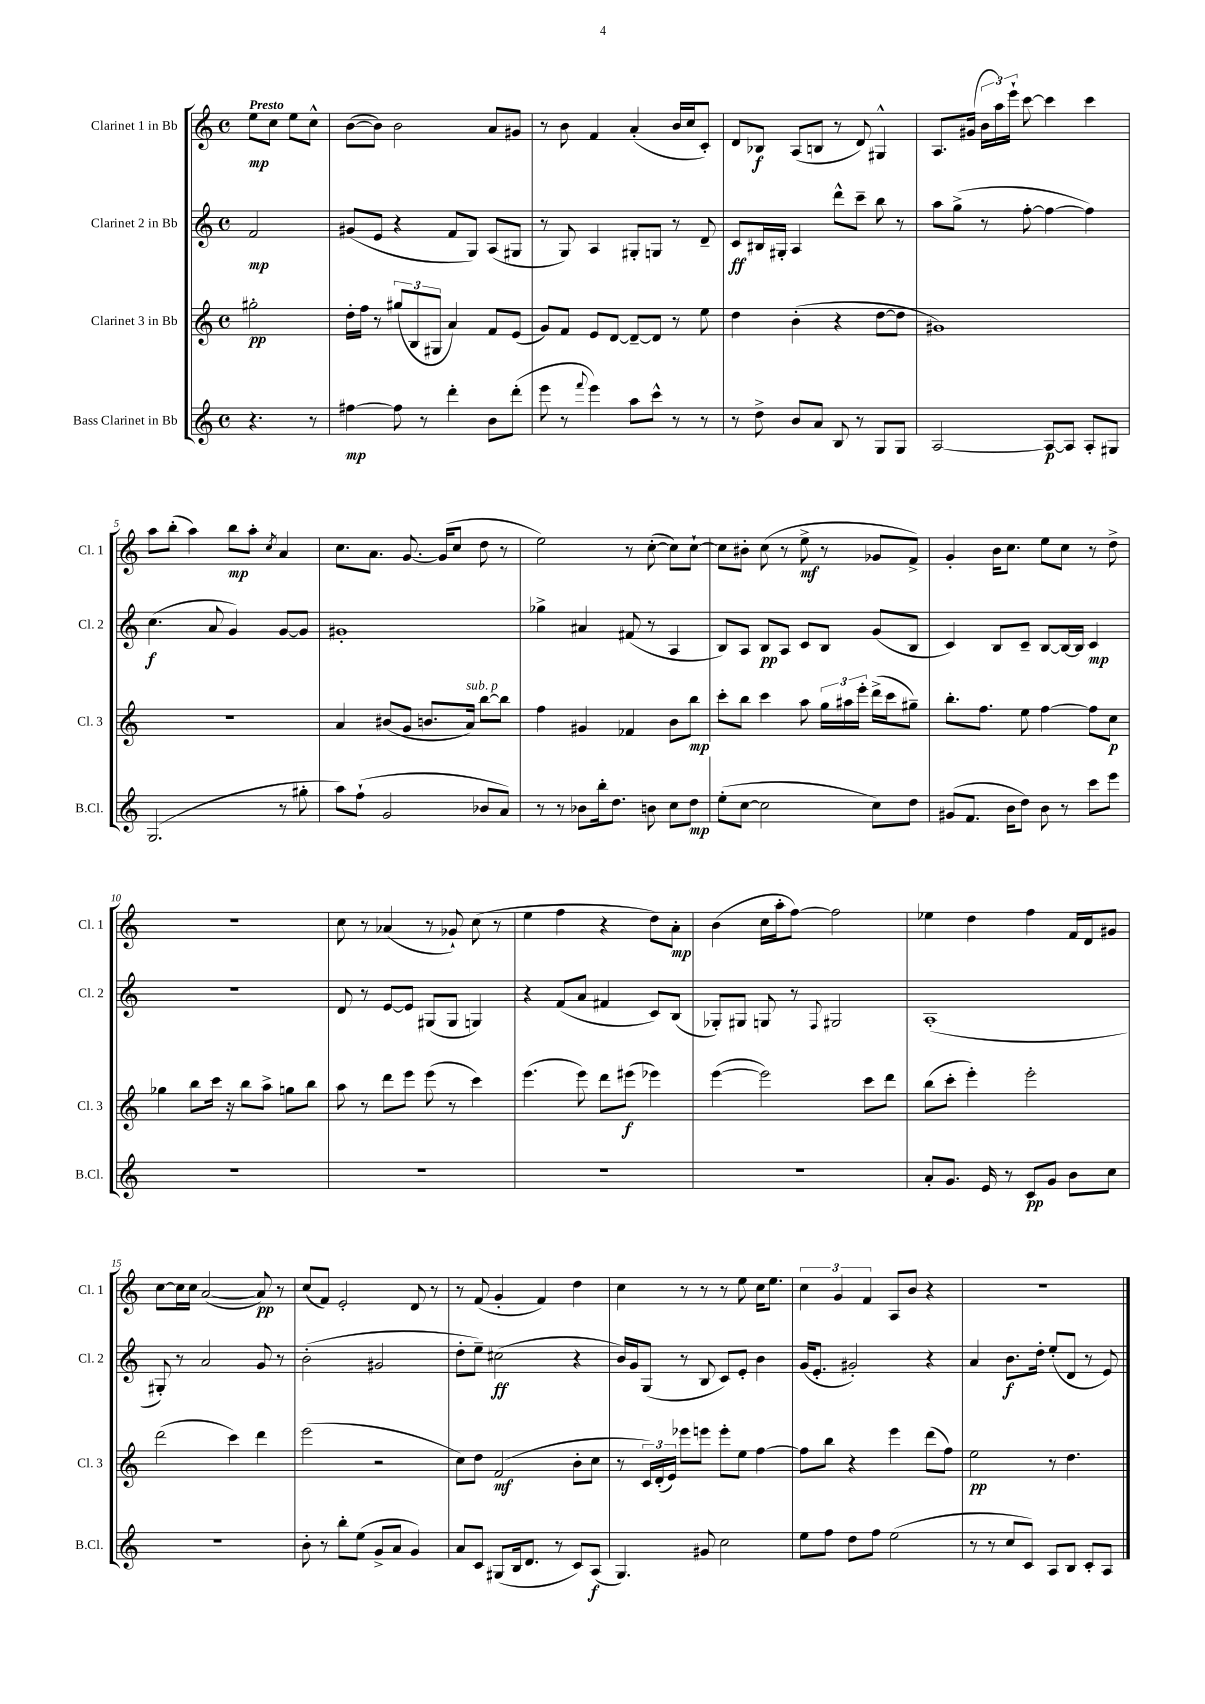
<<
\new StaffGroup <<
\new Staff = "s0" \with { instrumentName = "Clarinet 1 in Bb" shortInstrumentName = "Cl. 1" } {
    \clef treble \key c \major \defaultTimeSignature \time 4/4 \partial 2 \tempo "Presto"
    \autoBeamOff e''8[\mp c''8] e''8[ c''8]-^ |
    b'8[~( b'8]) b'2 a'8[ gis'8] |
    r8 b'8 f'4 a'4-.( b'16[ c''16 c'8]-.) |
    d'8[ bes8]\f a8[( b8] r8 d'8) gis4-^ |
    a8.[ gis'16]( \tuplet 3/2 { b'16[ a''16) e'''16]-! } c'''8~ c'''4 c'''4 |
    a''8[ b''8]-.( a''4) b''8[\mp a''8]-. \acciaccatura { c''8 } a'4 |
    c''8.[ a'8.] g'8.~ g'16[( c''8] d''8 r8 |
    e''2) r8 c''8~-.( c''8[) c''8]~-! |
    c''8[ bis'8]-. c''8( r8 e''8->\mf r8 ges'8[ f'8]->) |
    g'4-. b'16[ c''8.] e''8[ c''8] r8 d''8-> |
    R1 |
    c''8 r8 aes'4( r8 ges'8-!) c''8( r8 |
    e''4 f''4 r4 d''8[) a'8]-.\mp |
    b'4( c''16[ a''16-. f''8]~) f''2 |
    ees''4 d''4 f''4 f'16[ d'16 gis'8] |
    c''8[~ c''16 c''16] a'2~( a'8\pp) r8 |
    c''8[( f'8]) e'2-. d'8 r8 |
    r8 f'8( g'4-. f'4) d''4 |
    c''4 r8 r8 r8 e''8 c''16[ e''8.] |
    \tuplet 3/2 { c''4 g'4 f'4 } a8[ b'8] r4 |
    R1 \bar "|." |
}
\new Staff = "s1" \with { instrumentName = "Clarinet 2 in Bb" shortInstrumentName = "Cl. 2" } {
    \clef treble \key c \major \defaultTimeSignature \time 4/4 \partial 2
    \autoBeamOff f'2\mp |
    gis'8[( e'8] r4 f'8[ g8]) a8[( gis8] |
    r8 g8) a4 gis8[-. g8] r8 d'8-- |
    c'8[\ff bis16 gis16]-. a4 d'''8[-^ c'''8]-- b''8 r8 |
    a''8[ g''8]->( r8 f''8~-. f''4~ f''4) |
    c''4.\f( a'8 g'4) g'8[~ g'8] |
    gis'1-. |
    ges''4-> ais'4 fis'8( r8 a4 |
    b8[) a8] b8[\pp a8] c'8[ b8] g'8[( b8] |
    c'4) b8[ c'8]-- b8[~ b16~ b16] c'4\mp |
    R1 |
    d'8 r8 e'8[~ e'8] gis8[( gis8] g4) |
    r4 f'8[( a'8] fis'4 c'8[) b8]( |
    ges8[-.) gis8] g8 r8 \appoggiatura { f8 } gis2 |
    a1-.( |
    gis8-.) r8 a'2 g'8 r8 |
    b'2-.( gis'2 |
    d''8[-. e''8]--) cis''2\ff( r4 |
    b'16[) g'16 g8]( r8 b8 c'8[) e'8]-. b'4 |
    g'16[( e'8.]-. gis'2-.) r4 |
    a'4 b'8.[\f d''16]-. e''8[-.( d'8] r8 e'8) \bar "|." |
}
\new Staff = "s2" \with { instrumentName = "Clarinet 3 in Bb" shortInstrumentName = "Cl. 3" } {
    \clef treble \key c \major \defaultTimeSignature \time 4/4 \partial 2
    \autoBeamOff gis''2-.\pp |
    d''16[-. f''16] r8 \tuplet 3/2 { gis''8[( b8 gis8] } a'4) f'8[ e'8]( |
    g'8[) f'8] e'8[ d'8]~ d'8[~-- d'8] r8 e''8 |
    d''4 b'4-.( r4 d''8[~ d''8] |
    gis'1) |
    R1 |
    a'4 bis'8[( g'8] b'8.[ a'16]^\markup { \italic "sub. p" }) b''8[~ b''8] |
    f''4 gis'4 fes'4 b'8[ b''8]\mp |
    c'''8[-. b''8] c'''4 a''8 \tuplet 3/2 { g''16[ ais''16 e'''16]-. } d'''16[->( c'''16 gis''8]--) |
    b''8.[-. f''8.] e''8 f''4~ f''8[ c''8]\p |
    ges''4 b''8[ c'''16] r16 b''8[ a''8]-> g''8[ b''8] |
    a''8 r8 d'''8[ e'''8] e'''8( r8 c'''4) |
    e'''4.( e'''8) d'''8[ eis'''8]\f( ees'''4) |
    e'''4~( e'''2) c'''8[ d'''8] |
    b''8[( c'''8]-. e'''4-.) e'''2-. |
    d'''2( c'''4) d'''4 |
    e'''2( r2 |
    c''8[) d''8] f'2\mf( b'8[-. c''8] |
    r8 \tuplet 3/2 { c'16[) d'16-.( e'16]) } ees'''8[ e'''8] e'''8[-. e''8] f''4~ |
    f''8[ b''8] r4 e'''4 d'''8[( f''8]) |
    e''2\pp r8 d''4. \bar "|." |
}
\new Staff = "s3" \with { instrumentName = "Bass Clarinet in Bb" shortInstrumentName = "B.Cl." } {
    \clef treble \key c \major \defaultTimeSignature \time 4/4 \partial 2
    \autoBeamOff r4. r8 |
    fis''4~\mp fis''8 r8 d'''4-. b'8[ d'''8]-.( |
    e'''8 r8 \appoggiatura { f'''8 } e'''4) a''8[ c'''8]-^ r8 r8 |
    r8 d''8-> b'8[ a'8] b8 r8 g8[ g8] |
    a2~ a8[~\p a8] a8[-. gis8] |
    g2.( r8 gis''8-. |
    a''8[) f''8]-!( g'2 bes'8[ a'8]) |
    r8 r8 bes'8[ b''16-. d''8.] b'8 c''8[ d''8]\mp |
    e''8[-.( c''8]~ c''2 c''8[) d''8] |
    gis'8[( f'8.] b'16[ d''8]) b'8 r8 c'''8[ e'''8] |
    R1 |
    R1 |
    R1 |
    R1 |
    a'8[-. g'8.] e'16 r8 c'8[\pp g'8] b'8[ c''8] |
    r1 |
    b'8-. r8 b''8[-. e''8]( g'8[-> a'8] g'4) |
    a'8[ c'8] gis8[( b16 d'8.] r8 c'8[) a8]\f( |
    g4.) gis'8 c''2 |
    e''8[ f''8] d''8[ f''8] e''2( |
    r8 r8 c''8[ c'8]) a8[ b8] c'8[-. a8] \bar "|." |
}
>>
>>
